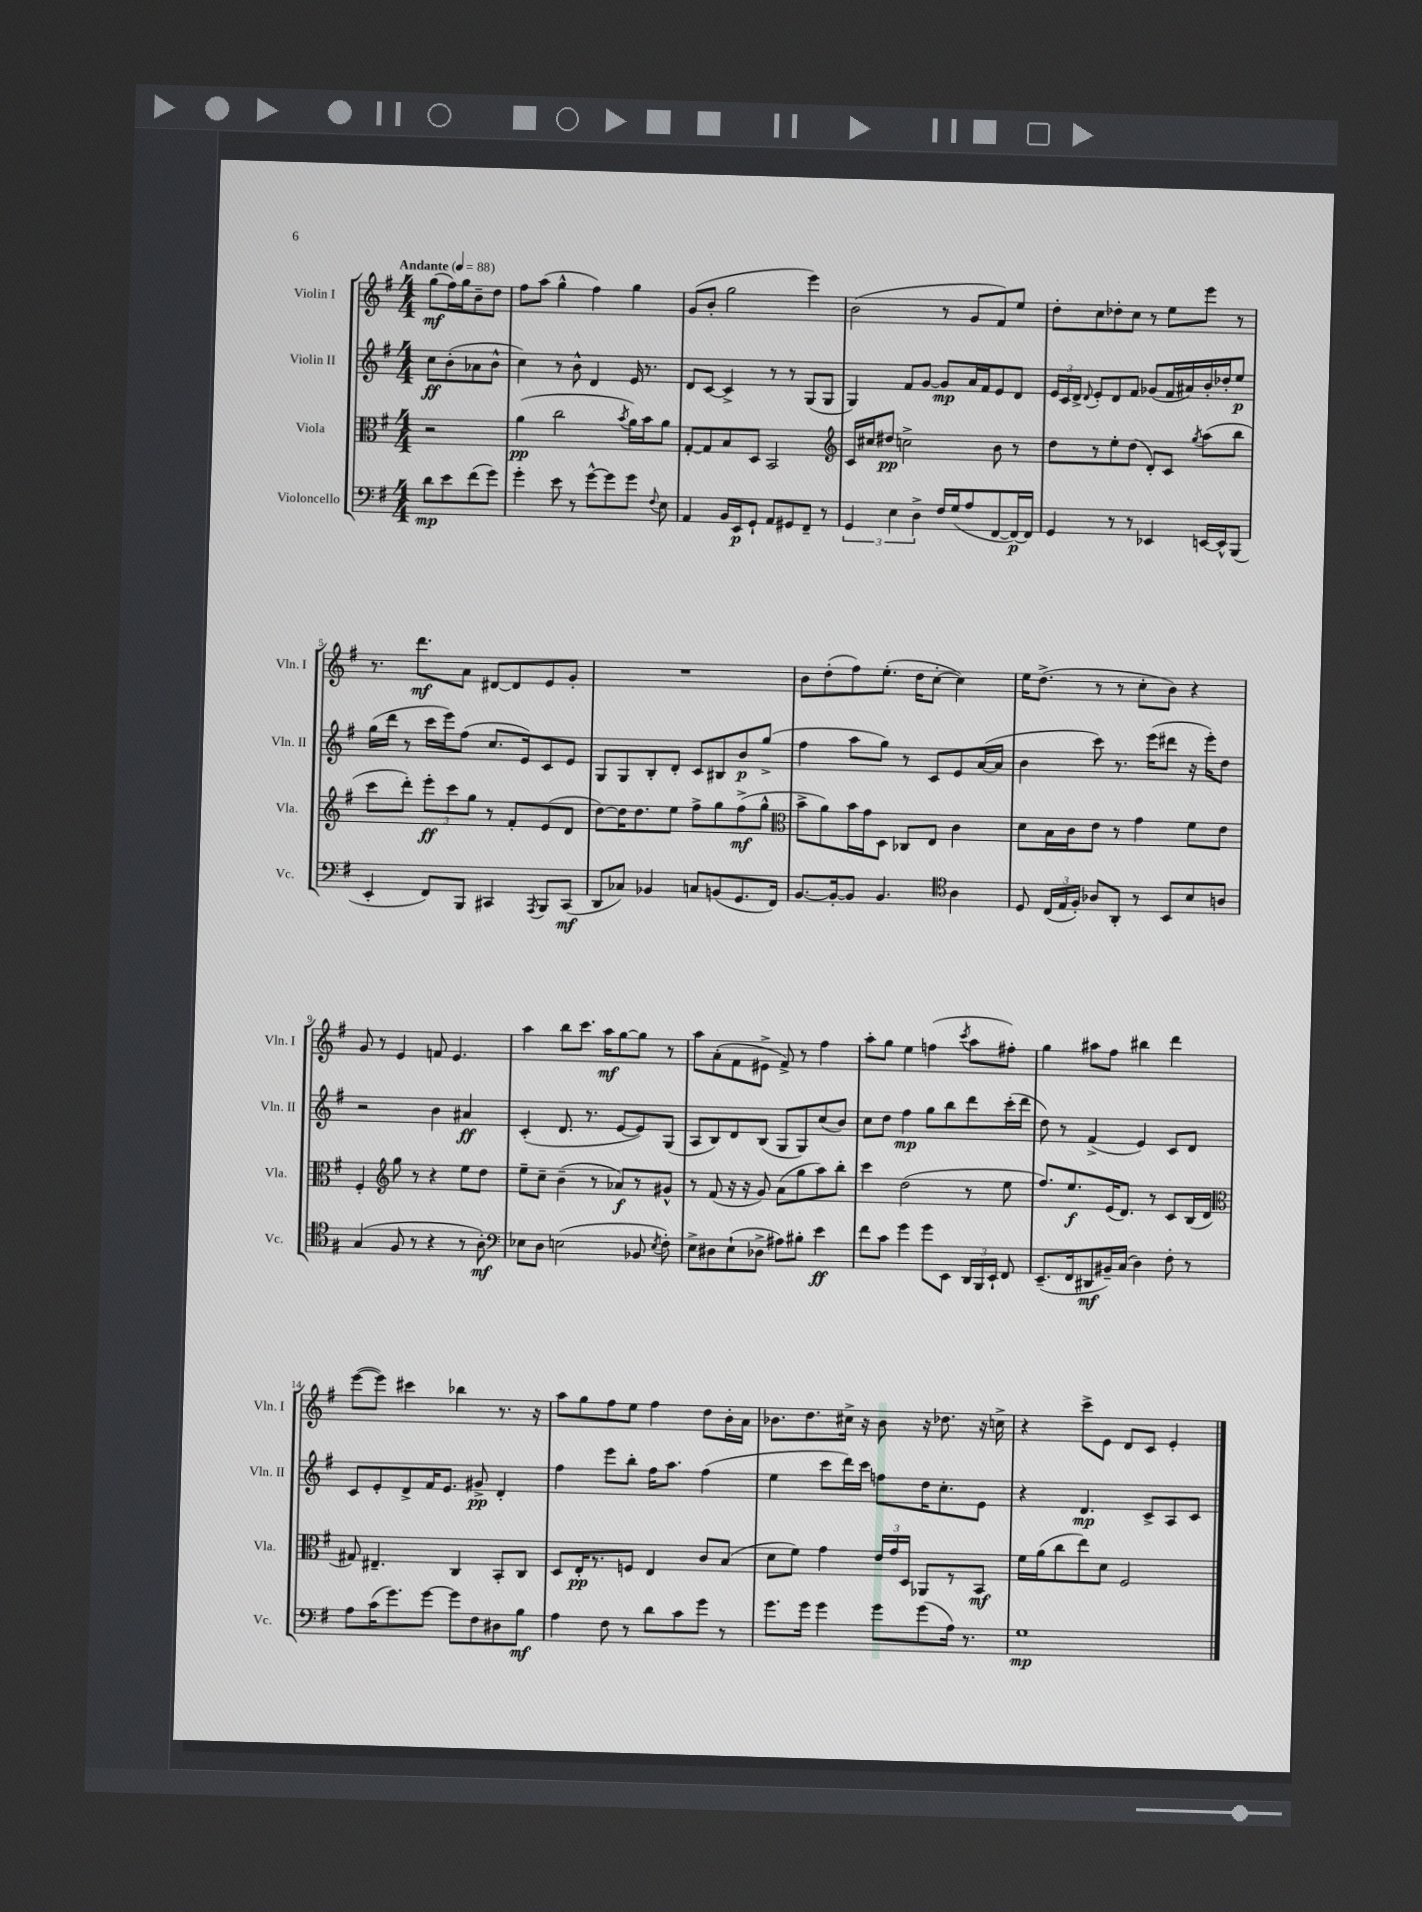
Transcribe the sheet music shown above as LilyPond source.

<<
\new StaffGroup <<
\new Staff = "s0" \with { instrumentName = "Violin I" shortInstrumentName = "Vln. I" } {
    \clef treble \key g \major \numericTimeSignature \time 4/4 \partial 2 \tempo "Andante" 4 = 88
    \autoBeamOff g''8[\mf( fis''16) g''16 b'8-- d''8] |
    fis''8[ a''8]( g''4-^ fis''4) g''4 |
    g'8[( b'8]-. g''2 e'''4) |
    b'2( r8 g'8[ fis'8) e''8] |
    d''8[-. c''8 des''8-. c''8] r8 e''8[ e'''8] r8 |
    r8. d'''8.[\mf a'8] dis'8[~ dis'8 e'8 g'8]-. |
    R1 |
    b'8[ d''8-.( fis''8) e''8.]-.( d''16[ c''8]~-. c''4) |
    e''16[ d''8.]->( r8 r8 c''8[-. b'8]) r4 |
    g'8 r8 e'4 f'8 e'4. |
    a''4 b''8[ c'''8.] a''16[\mf g''8~ g''8] r8 |
    a''8[ a'8-.( fis'8 eis'8]-> fis'8->) r8 fis''4 |
    a''8[-. g''8] e''4 f''4( \acciaccatura { c'''8 } a''8[ fis''8]-.) |
    g''4 ais''8[ fis''8] bis''4 d'''4 |
    e'''8[~( e'''8]) cis'''4 bes''4 r8. r16 |
    a''8[ g''8 fis''8 e''8] fis''4 d''8[ b'16-. a'16] |
    bes'8.[ d''8. cis''16]-> r16 bes'8 r16 des''8. r16 c''16-> |
    r4 c'''8[-> e'8] d'8[ c'8] e'4-. \bar "|." |
}
\new Staff = "s1" \with { instrumentName = "Violin II" shortInstrumentName = "Vln. II" } {
    \clef treble \key g \major \numericTimeSignature \time 4/4 \partial 2
    \autoBeamOff c''8[\ff b'8-.( aes'8 b'8]-^ |
    c''4) r8 b'8-^ d'4 e'16 r8. |
    d'8[ c'8]~ c'4-> r8 r8 g8[( g8] |
    g4) fis'8[ g'8]~ g'8[\mp a'16 fis'16 e'8 d'8] |
    \tuplet 3/2 { e'16[ c'16 d'16]-> } \appoggiatura { d'8 } e'8[-. d'8 fis'8] ges'8[( fis'16 ais'16) b'16-. des''16-. e''8]\p |
    g''16[( d'''16] r8 c'''16[ e'''16) fis''8]( c''8.[ e'16) c'8 e'8] |
    g8[ g8 b8-. d'8]-. c'8[ bis8 b'8\p g''8]->( |
    fis''4 a''8[ g''8]) r8 c'8[ e'8 a'16~( a'16] |
    b'4 c'''8) r8. e'''16[( dis'''8] r16 e'''16[-.) d''8] |
    r2 b'4 ais'4\ff |
    c'4-.( d'8. r8. e'8[~ e'8) g8]( |
    a8[ b8) d'8 b8]( g8[ g8) c''8( b'8]) |
    c''8[ d''8] fis''4\mp g''8[ b''8 d'''8 c'''16-.( d'''16] |
    d''8) r8 fis'4->( e'4) c'8[ d'8] |
    c'8[ e'8-. d'8-> fis'16 e'8.] gis'8->\pp d'4-. |
    fis''4 e'''8[ b''8]-. fis''16[ a''8.] fis''4( |
    e''4 c'''8[ d'''16) c'''16] f''8[ d''16 c''8.-. e'8] |
    r4 d'4.\mp c'8[-> a8 c'8] \bar "|." |
}
\new Staff = "s2" \with { instrumentName = "Viola" shortInstrumentName = "Vla." } {
    \clef alto \key g \major \numericTimeSignature \time 4/4 \partial 2
    \autoBeamOff r2 |
    a'4\pp( c''2 \acciaccatura { b'8 } a'16[) b'16 a'8] |
    g8[~-. g8 b8 d8] b,2 |
    \clef treble c'16[ cis''16 dis''8]\pp c''2-> b'8 r8 |
    d''8[ r8 e''8-. d''8]( d'8[-.) c'8] \acciaccatura { g''8 } a''8[( b''8] |
    c'''8[ d'''8]-.) \tuplet 3/2 { e'''8[-.\ff c'''8 g''8] } r8 fis'8[-. e'8( d'8] |
    d''8[~) d''16 d''8. e''8] fis''8[-> g''8 fis''8->\mf( g''8]-^ |
    \clef alto b'8[-> a'8) b'16 g'16 d8] ces8[ e8] c'4 |
    d'8[ b16 c'16 e'8] r8 g'4 fis'8[ e'8] |
    fis4-. \clef treble g''8 r8 r4 e''8[ d''8] |
    e''8[-- c''8]-- b'4--( r8 aes'8[\f) r8 gis'8]-^ |
    r8 fis'8( r16 r16 g'8) a'8[( g''8 a''8) b''8]-. |
    c'''4 d''2( r8 e''8 |
    fis''8.[) e''8.\f e'16( d'8.]) r8 c'8[ b16( d'16] |
    \clef alto gis8) eis4.-- c4 b,8[-. c8] |
    d8[ e16-.\pp r8. f8] e4 c'8[ b8]( |
    d'8[ fis'8]) g'4 \tuplet 3/2 { e'16[ g'16 d16] } aes,8[ r8 b,8]\mf |
    fis'16[ a'16( c''8 e''8) d'8] fis2 \bar "|." |
}
\new Staff = "s3" \with { instrumentName = "Violoncello" shortInstrumentName = "Vc." } {
    \clef bass \key g \major \numericTimeSignature \time 4/4 \partial 2
    \autoBeamOff d'8[\mp e'8 fis'8( g'8]) |
    g'4-. e'8 r8 g'8[~-^ g'8 g'8] \appoggiatura { fis8 } e8 |
    a,4 b,16[ e,16\p g,8]-! a,8[ gis,8 fis,8]-- r8 |
    \tuplet 3/2 { g,4 e4 d4-> } fis16[ g16( a8 fis,8~ fis,16~\p) fis,16] |
    g,4 r8 r8 ees,4 e,16[~ e,16-^ b,,8]( |
    e,4-. fis,8[) b,,8] cis,4 \acciaccatura { a,,8 } b,,8[ cis,8]\mf( |
    d,8[ ces8]) bes,4 c8[ b,8( g,8. fis,16]) |
    b,8.[~ b,16~-. b,8] b,4. \clef tenor a4 |
    d8 \tuplet 3/2 { c16[( e16 fis16]-.) } aes8[ a,8]-. r8 b,8[ b8 a8] |
    g4( fis8 r8 r4 r8 a8-.\mf) |
    \clef bass ees8[ d8] e2( bes,8 \acciaccatura { e8 } fis8-.) |
    e8[-> dis8 e8-!( des8]-> ais8[) bis8]-. e'4\ff |
    fis'8[ c'8] g'4 g'8[ e,8] \tuplet 3/2 { d,16[ b,,16 e,16]-! } fis,8 |
    e,8.[--( fis,16 dis,8\mf bis,16--) c16]( d4) fis8-. r8 |
    a8[ c'16( g'8.) g'8]~ g'8[ fis8 dis8 b8]\mf |
    a4 fis8 r8 d'8[ c'8 g'8] r8 |
    g'8.[ g'16] g'4 g'8[ g'8( a16]) r8. |
    g1\mp \bar "|." |
}
>>
>>
